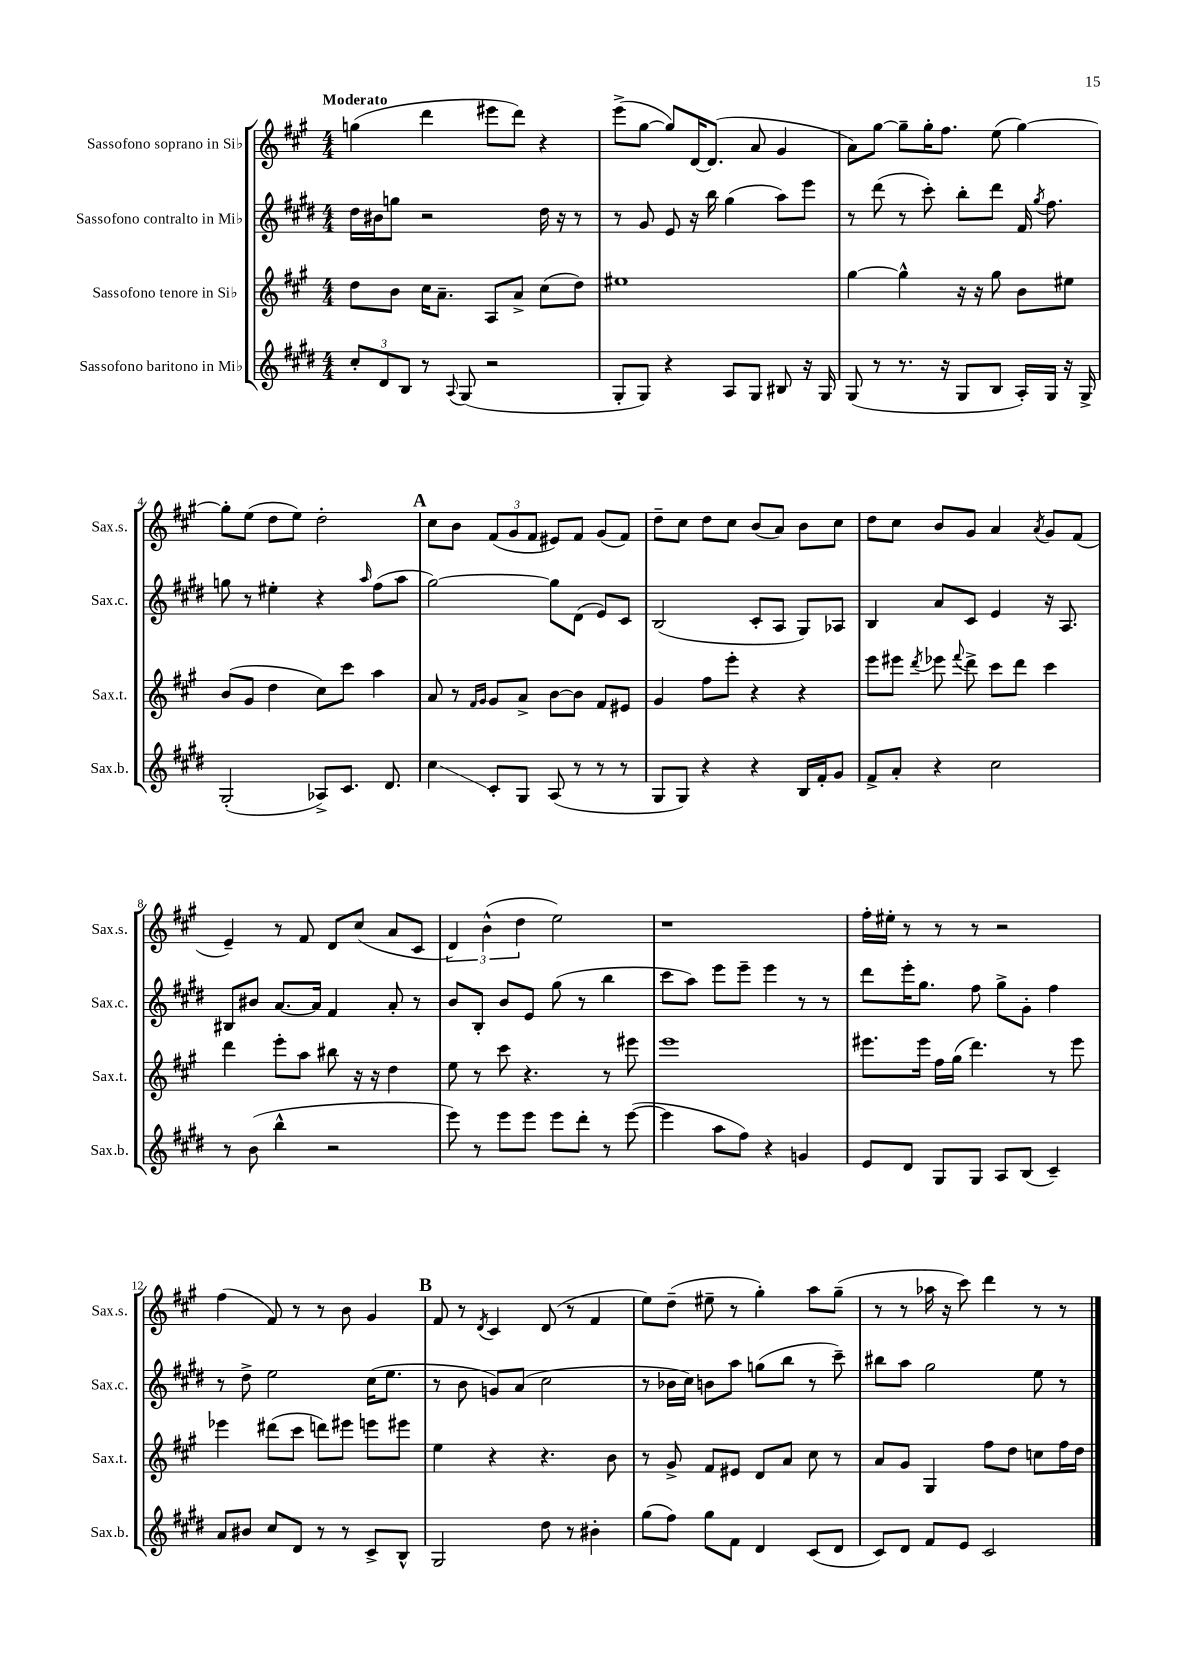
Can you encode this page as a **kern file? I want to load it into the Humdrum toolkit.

**kern	**kern	**kern	**kern
*staff4	*staff3	*staff2	*staff1
*clefG2	*clefG2	*clefG2	*clefG2
*k[f#c#g#d#]	*k[f#c#g#]	*k[f#c#g#d#]	*k[f#c#g#]
*M4/4	*M4/4	*M4/4	*M4/4
12cc#'	8dd	16dd#	(4gg
.	.	16b#	.
12d#	.	.	.
.	8b	8gg	.
12B	.	.	.
8r	16cc#	2r	4ddd
.	8.a~	.	.
8qqA	.	.	.
(8G#	.	.	.
2r	8A	.	8eee#
.	8a^	.	8ddd)
.	(8cc#	16dd#	4r
.	.	16r	.
.	8dd)	8r	.
=	=	=	=
8G#'	1ee#	8r	(8eee^
8G#)	.	8g#	[8gg#
4r	.	8e	8gg#])
.	.	16r	[16d
.	.	16bb	(8.d]
8A	.	(4gg#	.
8G#	.	.	8a
8B#	.	8aa)	4g#
16r	.	8eee	.
16G#	.	.	.
=	=	=	=
(8G#	[4gg#	8r	8a)
8r	.	(8ddd#	[8gg#
8.r	4gg#^^]	8r	8gg#~]
.	.	8ccc#')	16gg#'
16r	.	.	8.ff#
8G#	16r	8bb'	.
.	16r	.	.
8B	8gg#	8ddd#	(8ee
16A')	8b	16f#	[4gg#)
.	.	8qgg#	.
16G#	.	8.ff#	.
16r	8ee#	.	.
16G#^	.	.	.
=	=	=	=
(2G#'	(8b	8gg	8gg#']
.	8g#	8r	(8ee
.	4dd	4ee#'	8dd
.	.	.	8ee)
8A-^)	8cc#)	4r	2dd'
8.c#	8ccc#	.	.
.	.	16qqaa	.
.	4aa	(8ff#	.
8.d#	.	.	.
.	.	8aa	.
=	=	=	=
4cc#	8a	[2gg#)	8cc#
.	8r	.	8b
.	16qqf#	.	.
.	16qqg#	.	.
8c#'	8g#	.	(12f#
.	.	.	12g#
8G#	8a^	.	.
.	.	.	12f#
(8A	[8b	8gg#]	8e#)
8r	8b]	(8d#	8f#
8r	8f#	8e)	(8g#
8r	8e#	8c#	8f#)
=	=	=	=
8G#	4g#	(2B	8dd~
8G#)	.	.	8cc#
4r	8ff#	.	8dd
.	8eee'	.	8cc#
4r	4r	8c#'	(8b
.	.	8A	8a)
16B	4r	8G#)	8b
16f#'	.	.	.
8g#	.	8A-	8cc#
=	=	=	=
8f#^	8eee	4B	8dd
8a'	8eee#	.	8cc#
.	8qddd	.	.
4r	8eee-	8a	8b
.	8qqfff#	.	.
.	8ddd^	8c#	8g#
2cc#	8ccc#	4e	4a
.	8ddd	.	.
.	.	.	8qa
.	4ccc#	16r	8g#
.	.	8.A	.
.	.	.	(8f#
=	=	=	=
8r	4ddd	8B#	4e~)
(8b	.	8b#	.
4bb^^	8eee'	[8.a	8r
.	8aa	.	8f#
.	.	16a]	.
2r	8bb#	4f#	8d
.	16r	.	(8cc#
.	16r	.	.
.	4dd	8a'	8a
.	.	8r	8c#
=	=	=	=
8eee)	8ee	8b	6d)
8r	8r	8B'	.
.	.	.	(6b^^
8eee	8ccc#	8b	.
.	.	.	6dd
8eee	4.r	8e	.
8eee	.	(8gg#	2ee)
8ddd#'	.	8r	.
8r	8r	4bb	.
([8eee	8eee#	.	.
=	=	=	=
4eee]	1eee	8ccc#	1r
.	.	8aa)	.
8aa	.	8eee	.
8ff#)	.	8eee~	.
4r	.	4eee	.
4g	.	8r	.
.	.	8r	.
=	=	=	=
8e	8.eee#	8ddd#	16ff#'
.	.	.	16ee#'
8d#	.	16eee'	8r
.	16eee#	8.gg#	.
8G#	16ff#	.	8r
.	(16gg#	.	.
8G#	4.ddd)	8ff#	8r
8A	.	8gg#^	2r
(8B	.	8g#'	.
4c#~)	8r	4ff#	.
.	8eee#	.	.
=	=	=	=
8a	4eee-	8r	(4ff#
8b#	.	8dd#^	.
8cc#	(8ddd#	2ee	8f#)
8d#	8ccc#	.	8r
8r	8ddd)	.	8r
8r	8eee#	.	8b
8c#^	8eee	(16cc#	4g#
.	.	8.ee	.
8B^^	8eee#	.	.
=	=	=	=
2G#	4ee	8r	8f#
.	.	8b	8r
.	.	.	8qd
.	4r	8g)	4c#
.	.	(8a	.
8dd#	4.r	2cc#	(8d
8r	.	.	8r
4b#'	.	.	4f#
.	8b	.	.
=	=	=	=
(8gg#	8r	8r	8ee)
8ff#)	8g#^	16b-	(8dd~
.	.	16cc#)	.
8gg#	8f#	8b	8ee#~
8f#	8e#	8aa	8r
4d#	8d	(8gg	4gg#')
.	8a	8bb	.
(8c#	8cc#	8r	8aa
8d#	8r	8ccc#~)	(8gg#~
=	=	=	=
8c#)	8a	8bb#	8r
8d#	8g#	8aa	8r
8f#	4G#	2gg#	16aa-
.	.	.	16r
8e	.	.	8ccc#)
2c#	8ff#	.	4ddd
.	8dd	.	.
.	8cc	8ee	8r
.	16ff#	8r	8r
.	16dd	.	.
==	==	==	==
*-	*-	*-	*-
